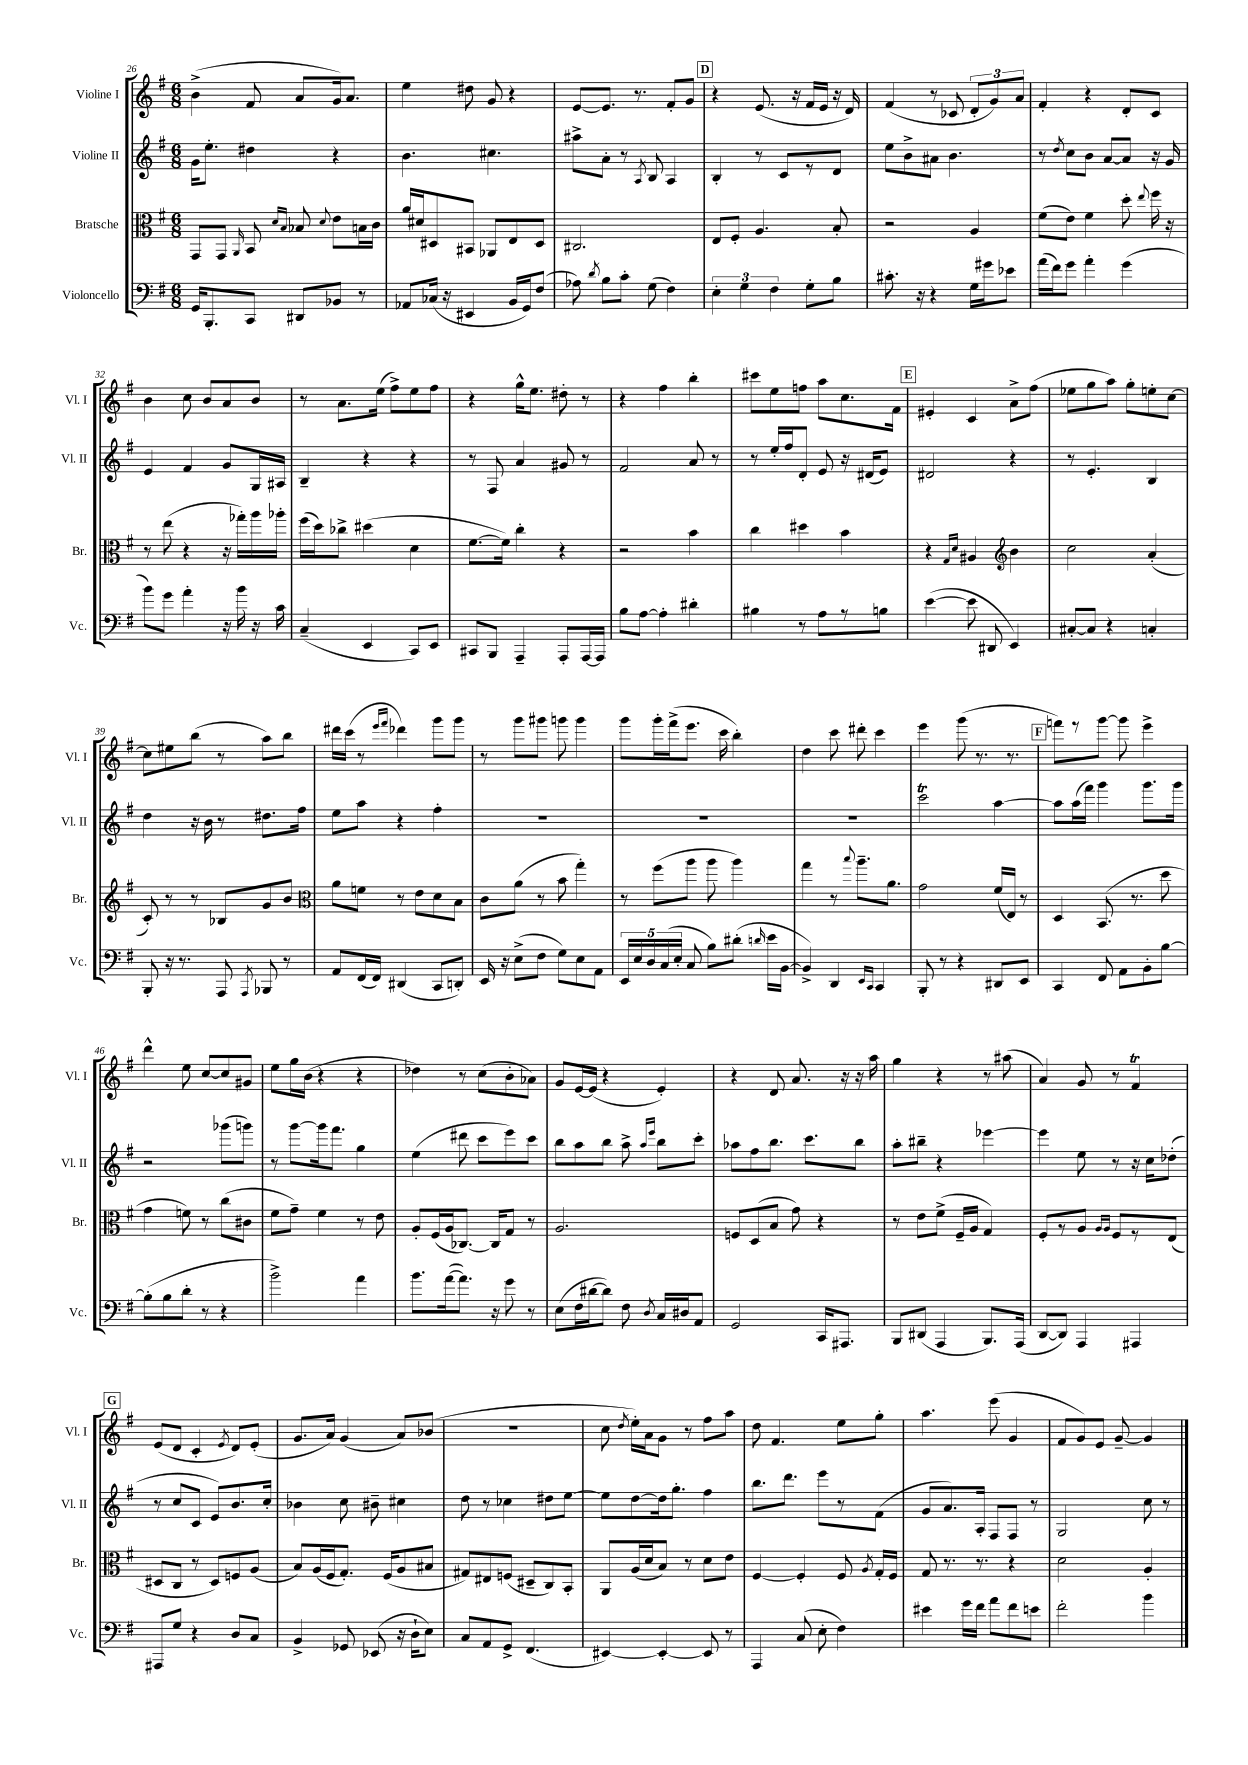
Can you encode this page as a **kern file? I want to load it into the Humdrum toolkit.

**kern	**kern	**kern	**kern
*part4	*part3	*part2	*part1
*staff4	*staff3	*staff2	*staff1
*I"Violoncello	*I"Bratsche	*I"Violine II	*I"Violine I
*I'Vc.	*I'Br.	*I'Vl. II	*I'Vl. I
*clefF4	*clefC3	*clefG2	*clefG2
*k[f#]	*k[f#]	*k[f#]	*k[f#]
*M6/8	*M6/8	*M6/8	*M6/8
=26	=26	=26	=26
16GG/KL	8GG/L	16g\KL	(4b^\
8.BBB'/	.	8.ee'\J	.
.	8GG/J	.	.
.	16qqAA/	.	.
8CC/J	8BB/	4dd#X\	8f#/
.	16qqd/LL	.	.
.	16qqB/JJ	.	.
8DD#X/L	8B-X/	.	8a/L
.	8qqd/	.	.
8BB-X/J	8e\L	4r	16g/k)
.	.	.	8.a/J
8r	16Bn\L	.	.
.	16c\JJ	.	.
=27	=27	=27	=27
8AA-X/L	16a/LL	4.b\	4ee\
.	16d#X/J	.	.
(16C-X/Jk	8D#X/	.	.
16r	.	.	.
4EE#X/	8BB#X/J	.	8dd#X\
.	8AA-X/L	4.cc#X\	8g/
16BB/LL	8E/	.	4r
16GG/J)	.	.	.
(8F#/J	8D#/J	.	.
=28	=28	=28	=28
8A-X\)	2.C#X/	8aa#X^\L	[8e/L
8qd/	.	.	.
8B\L	.	8a'\J	8.e/J]
8c'\J	.	8r	.
.	.	.	8.r
.	.	8qA/	.
(8G\	.	8B/	.
4F#\)	.	4A/	8f#'/L
.	.	.	8g/J
!!LO:REH:place=s1:t=D
=29	=29	=29	=29
6E'\	8E/L	4B'/	4r
.	8F#'/J	.	.
6G\	.	.	.
.	4.A/	8r	(8.e/
6F#\	.	.	.
.	.	8c/L	.
.	.	.	16r
8G'\L	.	8r	16f#/LL
.	.	.	16e/JJ
8B\J	8B'/	8d/J	16r
.	.	.	16d/)
=30	=30	=30	=30
8.c#X'\	2r	8ee\L	(4f#/
.	.	8b^\	.
16r	.	.	.
4r	.	8a#X\J	8r
.	.	4.b\	8c-X/
16G\LL	4A/	.	12d'/L
16g#X\J	.	.	.
.	.	.	12g/)
8e-X\J	.	.	.
.	.	.	12a/J
=31	=31	=31	=31
(16a\LL	(8f#\L	8r	4f#'/
16f#\J)	.	.	.
.	.	8qdd/	.
8g\J	8e\J)	8cc\L	.
4a'\	4f#\	8b\J	4r
.	.	[8a/L	.
(4g\	8dd'\	8a/J]	8d'/L
.	8qqee/	.	.
.	16ff#\	16r	8c/J
.	16r	16g/	.
!!LO:LB:g=z
=32	=32	=32	=32
8b\L)	8r	4e/	4b\
8g\J	(8ee\	.	.
4a'\	4r	4f#/	8cc\
.	.	.	8b/L
16r	16r	8g/L	8a/
16b\	16gg-X'\LL)	.	.
16r	16aa\	16G/L	8b/J
16c\	16aa-X'\JJ	16A#X/JJ	.
=33	=33	=33	=33
(4C~/	(16ff#\LL	4B~/	8r
.	16dd\J)	.	.
.	8cc-X^\J	.	8.a\L
4EE/	(4dd#X\	4r	.
.	.	.	(16ee\Jk
.	.	.	8ff#^\L)
8CC/L)	4d\	4r	8ee\
8EE/J	.	.	8ff#\J
=34	=34	=34	=34
8CC#X/L	[8.f#\L	8r	4r
8BBB/J	.	8F#/	.
.	16f#\Jk])	.	.
4AAA~/	4cc'\	4a/	16gg^^\KL
.	.	.	8.ee\J
8AAA'/L	4r	8g#X/	8dd#X'\
[16AAA/L	.	8r	8r
16AAA/JJ]	.	.	.
=35	=35	=35	=35
8B\L	2r	2f#/	4r
[8A\J	.	.	.
4A'\]	.	.	4ff#\
4d#X'\	4b\	8a/	4bb'\
.	.	8r	.
=36	=36	=36	=36
4B#X\	4cc\	8r	8ccc#X\L
.	.	16ee'/LL	8ee\
.	.	16ff#/J	.
8r	4dd#X\	8d'/J	8ffn\J
8A\L	.	8e/	8aa\L
8r	4b\	16r	8.cc\
.	.	(16d#X/KL	.
8Bn\J	.	8e/J)	.
.	.	.	16f#\Jk
!!LO:REH:place=s1:t=E
=37	=37	=37	=37
([4e\	4r	2d#X/	4e#X'/
.	16qqG/LL	.	.
.	16qqd/JJ	.	.
8e\]	4A#X/	.	4c/
8DD#X/	.	.	.
*	*clefG2	*	*
4EE/)	4b\	4r	8a^\L
.	.	.	(8ff#\J
=38	=38	=38	=38
[8C#X'/L	2cc\	8r	8ee-X\L
8C#/J]	.	4.e'/	8gg\
4r	.	.	8aa\J)
.	.	.	8gg'\L
4Cn'/	(4a'/	4B/	8een'\
.	.	.	[8cc\J
!!LO:LB:g=z
=39	=39	=39	=39
8BBB'/	8c'/)	4dd\	8cc\L]
16r	8r	.	8ee#X\
8.r	.	.	.
.	8r	16r	(8bb\J
.	.	16b\	.
8AAA/	8B-X/L	8r	8r
8qAAA/	.	.	.
8BBB-X/	8g/	8.dd#X\L	8aa\L)
8r	8b/J	.	8bb\J
.	.	16ff#\Jk	.
=40	=40	=40	=40
*	*clefC3	*	*
8AA/L	8a\L	8ee\L	16ddd#X\LL
.	.	.	(16ccc\JJ
(16FF#/L	8fn\J	8aa\J	8r
16FF#/JJ)	.	.	.
.	.	.	16qqeee/LL
.	.	.	16qqfff#/JJ
(4DD#X/	8r	4r	4ddd-X\)
.	8e\L	.	.
8CC/L	8d\	4ff#'\	8ggg\L
8DDn'/J)	8B\J	.	8ggg\J
=41	=41	=41	=41
16EE/	8c\L	2.r	8r
16r	.	.	.
(8E^\L	(8a\J	.	8ggg\L
8F#\J	8r	.	8ggg#X\J
8G\L)	8b\	.	8gggn\
8E\	4gg'\)	.	4ggg\
8AA\J	.	.	.
=42	=42	=42	=42
20EE/LL	8r	2.r	8ggg\L
20E/	.	.	.
20D/	.	.	.
.	(8ff#\L	.	16ggg'\L
(20C/	.	.	.
.	.	.	(16fff#^\J
20E'/JJ	.	.	.
8C/	8aa\J	.	8.eee\J
8B\L)	8aa\	.	.
.	.	.	16ccc\
(8d#X'\J	4aa\)	.	4bb'\)
16qqdn/	.	.	.
16e\LL	.	.	.
[16BB\JJ	.	.	.
=43	=43	=43	=43
4BB^/])	4gg\	2.r	4dd\
4DD/	8r	.	8ccc\
.	8qqbb/	.	.
.	8.aa~\L	.	8ddd#X'\
16qqEE/LL	.	.	.
16qqCC/JJ	.	.	.
4CC/	.	.	4ccc\
.	8.a\J	.	.
=44	=44	=44	=44
8BBB'/	2g\	2cccT\	4eee\
8r	.	.	.
4r	.	.	(8ggg\
.	.	.	8.r
8DD#X/L	(16f#/LL	[4aa\	.
.	16E/JJ)	.	8.r
8EE/J	8r	.	.
!!LO:REH:place=s1:t=F
=45	=45	=45	=45
4CC/	4D/	8aa\L]	8fffn\L)
.	.	(16aa\L	8r
.	.	16fff#\JJ)	.
8FF#/	(8.BB/	4ggg\	[8ggg\J
8AA\L	.	.	8ggg\]
.	8.r	.	.
8BB'\	.	8.ggg\L	4eee^\
[8B\J	8dd\	.	.
.	.	16ggg\Jk	.
!!LO:LB:g=z
=46	=46	=46	=46
(8B'\L]	4g\	2r	4ddd^^\
8B\	.	.	.
8d'\J	8fn\)	.	8ee\
8r	8r	.	[8cc/L
4r	(8cc\L	(8ggg-X\L	8cc/]
.	8c#X\J	8gggn\J)	8g#X/J
=47	=47	=47	=47
2b^\)	8f#\L	8r	8ee\L
.	8g~\J)	[8ggg\L	16gg\L
.	.	.	(16b\JJ
.	4f#\	16ggg\k]	4r
.	.	8.fff#\J	.
4a\	8r	4gg\	4r
.	8e\	.	.
=48	=48	=48	=48
8.b\L	8A'/L	(4ee\	4dd-X\)
.	(16F#/L	.	.
([16a\k	16A/J	.	.
8.a\J])	[8.C-X/J)	8ddd#X\	8r
.	.	8ccc\L	(8cc\L
16r	16C-/KL]	.	.
8g\	8G/J	8eee\)	8b'\
8r	8r	8ccc\J	8a-X\J)
=49	=49	=49	=49
(8E\L	2.A/	8bb\L	8g/L
16F#\L	.	8aa\	[16e/L
[16d#X\J	.	.	(16e/JJ]
8d#\J])	.	8bb\J	4r
8F#\	.	8aa^\	.
.	.	16qqaa/LL	.
8qD/	.	16qqeee/JJ	.
16C/LL	.	8bb\L	4e'/)
16D#X/J	.	.	.
8AA/J	.	8ccc'\J	.
=50	=50	=50	=50
2GG/	8Fn/L	8aa-X\L	4r
.	(8D/	8ff#\	.
.	8B/J	8.bb\J	8d/
.	8g\)	.	8.a/
.	.	8.ccc\L	.
16CC/KL	4r	.	.
8.AAA#X/J	.	.	16r
.	.	8bb\J	16r
.	.	.	16aa\
=51	=51	=51	=51
8BBB/L	8r	8aa'\L	4gg\
(8DD#X/J	8e\L	8bb#X~\J	.
4AAA/	(8f#^\J	4r	4r
.	16F#~/LL	.	.
.	16A/JJ	.	.
8.BBB/L)	4G/)	[4eee-X\	8r
.	.	.	(8aa#X\
(16AAA/Jk	.	.	.
=52	=52	=52	=52
[8DD/L	8F#'/L	4eee-\]	4a/)
8DD/J])	8r	.	.
4AAA/	8A/J	8ee\	8g/
.	16qqA/LL	.	.
.	16qqA/JJ	.	.
.	8F#/L	8r	8r
4AAA#X/	8r	16r	4f#t/
.	.	16cc\KL	.
.	(8E/J	(8dd-X'\J	.
!!LO:LB:g=z
!!LO:REH:place=s1:t=G
=53	=53	=53	=53
8AAA#X/L	8D#X/L	8r	(8e/L
8G/J	8C/J	8cc/L	8d/J
4r	8r	8c/J	4c'/
.	8D#/L)	8e/L)	.
.	.	.	8qe/
8D/L	8Fn/	8.b/	8d/L)
8C/J	(8A/J	.	(8e'/J
.	.	16cc'/Jk	.
=54	=54	=54	=54
4BB^/	8B/L)	4b-X\	8.g/L
.	(16A/L	.	.
.	16F#/J	.	16a/Jk)
8GG-X/	8.G'/J)	8cc\	(4g/
(8EE-X/	.	8b#X~\	.
.	(16F#/KL	.	.
16r	8A/	4cc#X\	8a/L)
16D`\KL	.	.	.
8E\J)	8B#X/J	.	(8b-X/J
=55	=55	=55	=55
8C/L	8G#X/L)	8dd\	2.r
8AA/	8E#X/	8r	.
8GG^/J	(8Fn/J	4cc-X\	.
(4.FF#/	8D#X~/L	.	.
.	8C/)	8dd#X\L	.
.	8BB'/J	[8ee\J	.
=56	=56	=56	=56
[4EE#X/)	8AA/L	8ee\L]	8cc\
.	.	.	8qdd/
.	(16A/L	[8dd\	16ee'\LL)
.	16d/J	.	16a\J
4EE#'/_	8B/J)	16dd\k]	8g\J
.	.	8.gg'\J	.
.	8r	.	8r
8EE#/]	8d\L	4ff#\	8ff#\L
8r	8e\J	.	8aa\J
=57	=57	=57	=57
4AAA/	[4F#/	8.bb\L	8dd\
.	.	.	4.f#/
.	.	8.ddd\J	.
(8C/	4F#'/]	.	.
8E'\	.	8eee\L	.
4F#\)	8F#/	8r	8ee\L
.	8qA/	.	.
.	16G'/LL	(8f#\J	8gg'\J
.	16F#/JJ	.	.
=58	=58	=58	=58
4e#X\	8G/	8g/L	4.aa\
.	8.r	8.a/)	.
16g\LL	.	.	.
16f#\JJ	8.r	16A'/Jk	.
8a\L	.	8F#/L	(8eee\
8f#\	4r	8F#/J	4g/
8en\J	.	8r	.
=59	=59	=59	=59
2f#'\	2d\	2G/	8f#/L
.	.	.	8g/)
.	.	.	8e/J
.	.	.	[8g~/
4b\	4A'/	8cc\	4g/]
.	.	8r	.
==	==	==	==
*-	*-	*-	*-
